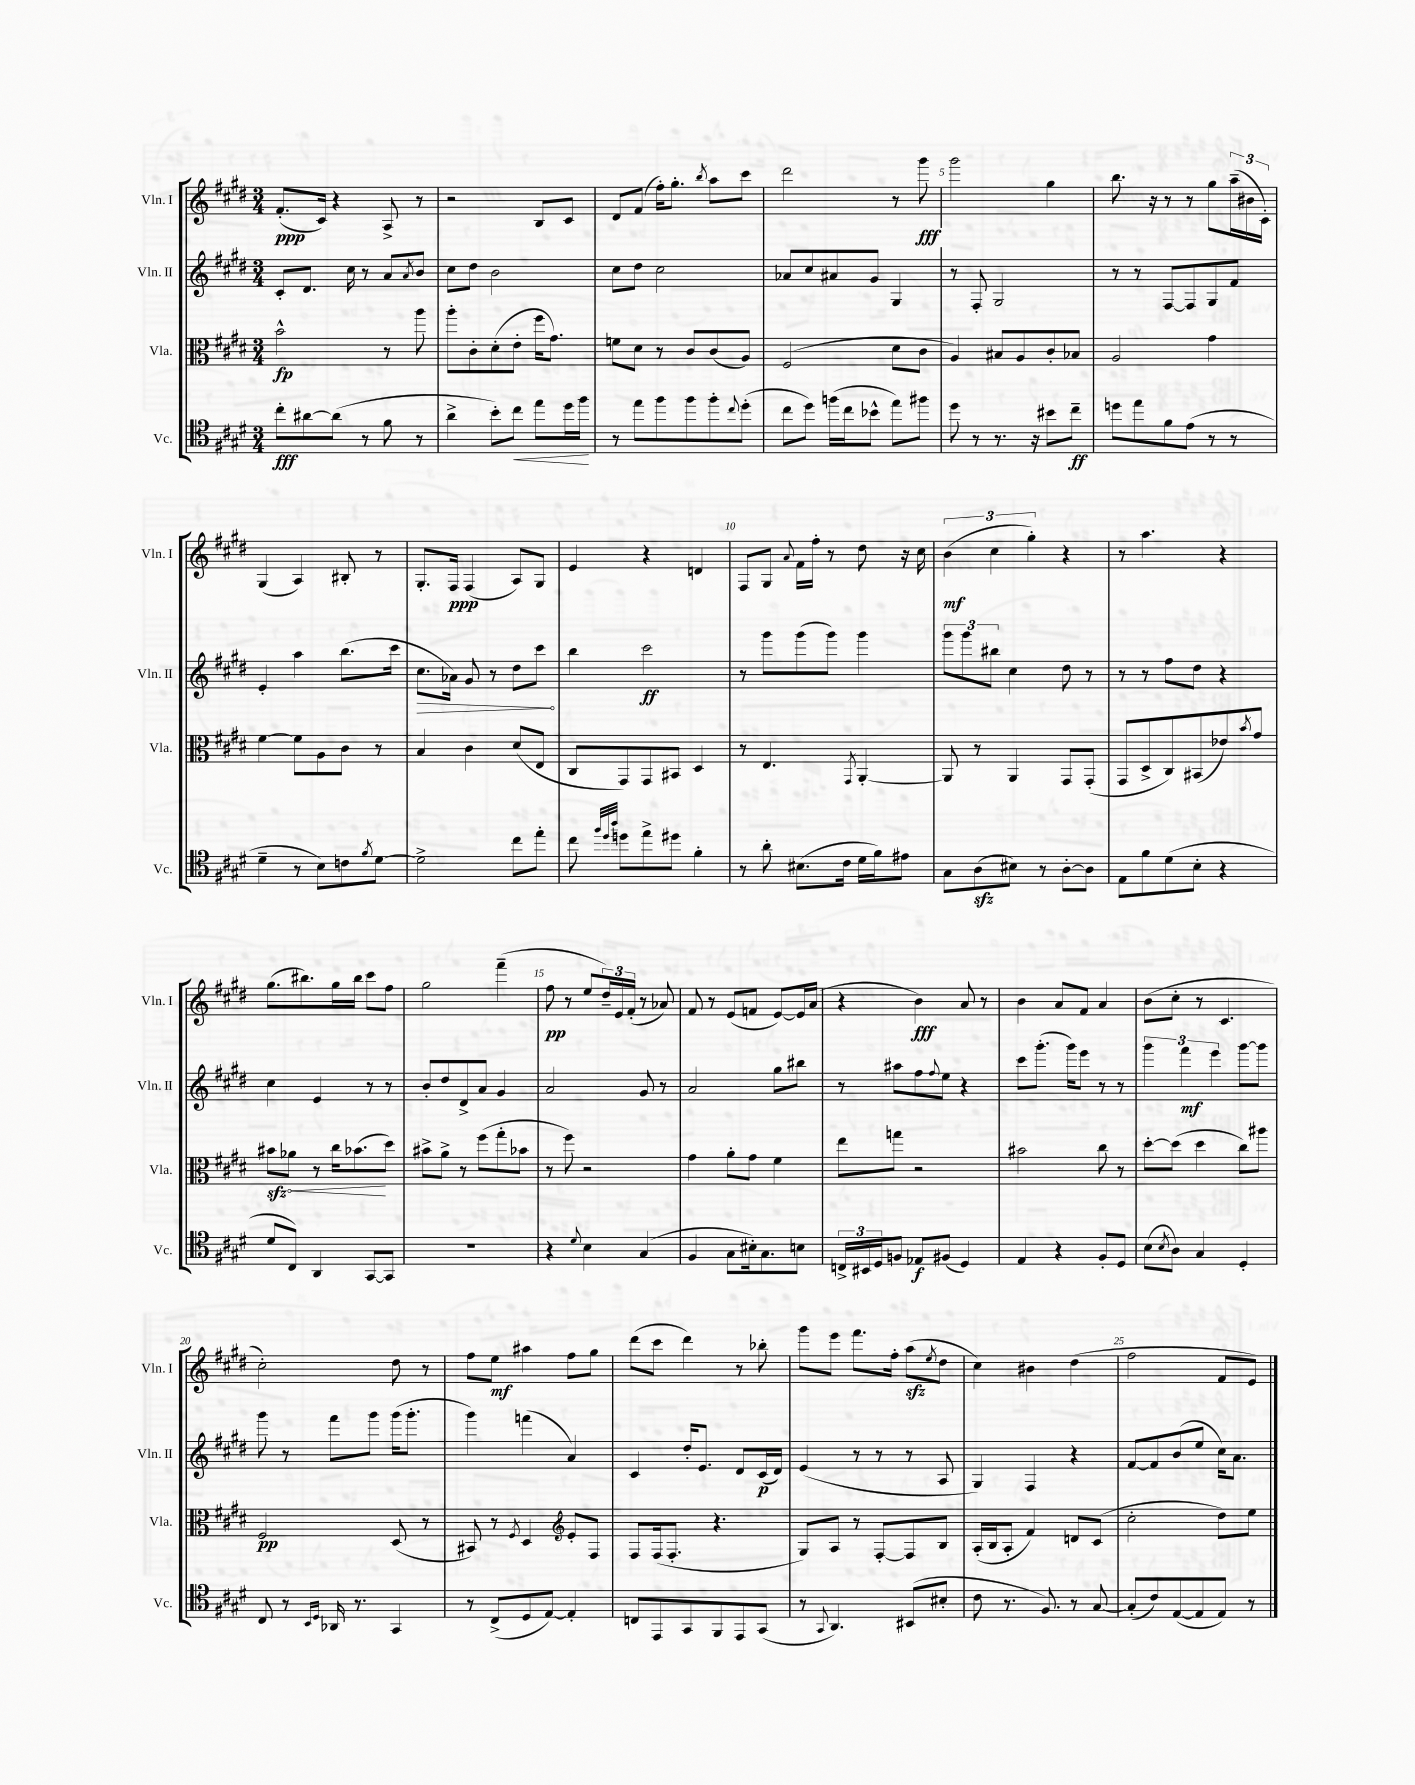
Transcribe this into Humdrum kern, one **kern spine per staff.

**kern	**kern	**kern	**kern
*staff4	*staff3	*staff2	*staff1
*clefC4	*clefC3	*clefG2	*clefG2
*k[f#c#g#d#]	*k[f#c#g#d#]	*k[f#c#g#d#]	*k[f#c#g#d#]
*M3/4	*M3/4	*M3/4	*M3/4
8cc#'\L	2b^^\	8c#'/L	(8.f#'/L
[8a#\	.	8.d#/J	.
.	.	.	16c#/Jk)
(8a#\]J	.	.	4r
.	.	16cc#\	.
8r	.	8r	.
8f#\	8r	8a/L	8A^/
.	.	8qa/	.
8r	8aa\	8b/J	8r
=	=	=	=
4a^\	8aa'\L	8cc#\L	2r
.	8c#'\	8dd#\J	.
8b'\L)	(8d#'\	2b\	.
8cc#\J	8e'\J	.	.
8ee\L	16ff#\LK	.	8B/L
.	8.g#\J)	.	.
16dd#\L	.	.	8c#/J
16ff#\JJ	.	.	.
=	=	=	=
8r	8f\L	8cc#\L	8d#/L
8ee\L	8d#\J	8dd#\J	(8f#/J
8ff#\	8r	2cc#\	16ff#'\LK)
.	.	.	8.gg#'\J
8ff#\	8c#/L	.	.
.	.	.	8qbb/
8ff#'\	(8c#/	.	8aa\L
8qqcc#/	.	.	.
(8dd#'\J	8A/J)	.	8ccc#\J
=	=	=	=
8cc#\L	(2F#/	8a-/L	2ddd#\
8dd#\J)	.	8cc#/	.
(16ff\LL	.	8a#/	.
16cc#\J	.	.	.
8b-^^\J	.	8g#/J	.
8ee\L)	8d#\L	4G#/	8r
8ff#\J	8c#\J	.	8ggg#\
=	=	=	=
8dd#\	4A/)	8r	2ggg#\
8r	.	8F#'/	.
8.r	8B#/L	2G#/	.
.	8A/	.	.
16r	.	.	.
8b#\L	8c#'/	.	4gg#\
8cc#~\J	8B-/J	.	.
=	=	=	=
8dd\L	2A/	8r	8.bb\
8ee\	.	8r	.
.	.	.	16r
8f#\	.	[8F#/L	8r
(8e\J	.	8F#/]	8r
8r	4g#\	8G#/	8gg#\L
8r	.	8f#/J	(24aa~\L
.	.	.	24b#\
.	.	.	24c#'\JJ)
=	=	=	=
4d#~\	[4f#\	4e'/	(4G#/
8r	8f#\]L	4aa\	4A/)
8B\L)	8A\	.	.
8c\	8c#\J	(8.bb\L	8B#'/
8qf#/	.	.	.
[8d#\J	8r	.	8r
.	.	16ccc#\Jk	.
=	=	=	=
2d#^\]	4B/	8.cc#\L	8.G#'/L
.	.	16a-\Jk)	16F#/Jk
.	4c#\	8g#/	(4F#/
.	.	8r	.
8cc#\L	(8d#/L	8dd#\L	8A/L)
8ee'\J	8E/J	8ccc#\J	8G#/J
=	=	=	=
8cc#\	8C#/L	4bb\	4e/
32qqff#/LLL	.	.	.
32qqdd#/	.	.	.
32qqaa/JJJ	.	.	.
8dd\L	8GG#/)	.	.
8ee^\	8GG#/	2ccc#\	4r
8dd#\J	8BB#/J	.	.
4f#'\	4D#/	.	4d/
=	=	=	=
8r	8r	8r	8F#/L
8a'\	4.E/	8ggg#\L	8G#/J
.	.	.	8qqa/
(8.B#\L	.	(8ggg#\	16f#\LL
.	.	.	16ff#'\JJ
.	.	8ggg#\J)	8r
16c#\Jk	.	.	.
.	8qGG#/	.	.
16d#\LL	[4AA'/	4ggg#\	8dd#\
16f#\J)	.	.	.
8e#\J	.	.	16r
.	.	.	16cc#\
=	=	=	=
8G#\L	8AA/]	12ggg#\L	(6b\
.	.	12ggg#\	.
(8A\	8r	.	.
.	.	12bb#\J	6cc#\
8B#\J)	4AA/	4cc#\	.
.	.	.	6gg#'\)
8r	.	.	.
[8A'\L	8GG#/L	8dd#\	4r
8A\]J	(8GG#'/J	8r	.
=	=	=	=
8E\L	8GG#/L	8r	8r
8f#\	8D#^/	8r	4.aa\
(8d#\	8C#/)	8ff#\L	.
8B'\J	(8BB#/	8dd#\J	.
4r	8e-/)	4r	4r
.	8qb/	.	.
.	8g#/J	.	.
=	=	=	=
8d#/L	8b#\L	4cc#\	(8.gg#\L
8C#/J)	8a-\J	.	.
.	.	.	8.bb#\)
4AA/	8r	4e/	.
.	16cc#\LK	.	16gg#\L
.	(8.b-\	.	16bb#\JJ
[8GG#/L	.	8r	8ccc#\L
8GG#/]J	8dd#\J)	8r	8ff#\J
=	=	=	=
2.r	8b#^\L	8b'/L	2gg#\
.	8a^\J	8dd#/	.
.	8r	8d#^/	.
.	(8ff#\L	8a/J	.
.	8gg#'\	4g#/	(4fff#~\
.	8b-\J	.	.
=	=	=	=
4r	8r	2a/	8ff#\
.	8ff#\)	.	8r
8qqd#/	.	.	.
4B\	2r	.	8ee/L
.	.	.	24dd#~/L)
.	.	.	24e/
.	.	.	(24f#'/JJ
(4G#/	.	8g#/	8r
.	.	8r	8a-/)
=	=	=	=
4F#/	4g#\	2a/	8f#/
.	.	.	8r
8G#\L	8a'\L	.	(8e/L
16B#'\k)	8g#\J	.	8f/J
8.G#\	.	.	.
.	4f#\	8gg#\L	[8e/L)
8B\J	.	8bb#\J	16e/]L
.	.	.	(16a/JJ
=	=	=	=
24C^/LL	8ee\L	8r	4r
24BB#/	.	.	.
24D#/J	.	.	.
8F/J	8gg\J	8aa#\L	.
8E-/L	2r	8ff#\	4b\)
.	.	8qqff#/	.
(8F#/J	.	8ee\J	.
4D#/)	.	4r	8a/
.	.	.	8r
=	=	=	=
4E/	2b#\	8ccc#\L	4b\
.	.	(8.ggg#'\J	.
4r	.	.	8a/L
.	.	16ggg#\LK)	.
.	.	8eee\J	8f#/J
8F#'/L	8cc#\	8r	4a/
8D#/J	8r	8r	.
=	=	=	=
(8B\L	[8dd#'\L	6ggg#\	(8b\L
8qB/	.	.	.
8A\J)	(8dd#\]J	.	8cc#'\J
.	.	6fff#\	.
4G#/	4dd#\	.	8r
.	.	6eee\	.
.	.	.	4.c#/
4D#'/	8cc#\L)	[8ggg#\L	.
.	8aa#\J	8ggg#\]J	.
=	=	=	=
8C#/	2F#/	8ggg#\	2cc#'\)
8r	.	8r	.
16qqBB/LL	.	.	.
16qqD#/JJ	.	.	.
16AA-/	.	8fff#\L	.
8.r	.	.	.
.	.	8ggg#\J	.
4GG#/	(8D#/	(16ggg#\LK	8dd#\
.	.	8.ggg#'\J	.
.	8r	.	8r
=	=	=	=
8r	8BB#/)	4ggg#\)	8ff#\L
(8C#^/L	8r	.	8ee\J
.	8qF#/	.	.
8D#/	4D#/	(4fff\	4aa#\
[8E/J)	.	.	.
*	*clefG2	*	*
4E'/]	8e'/L	4a/)	8ff#\L
.	8F#/J	.	8gg#\J
=	=	=	=
8C/L	8F#/L	4c#/	(8ddd#\L
8EE/	(16F#/k	.	8ccc#\J
.	8.F#'/J	.	.
8GG#/	.	16dd#'/LK	4ddd#\)
.	.	8.e/J	.
8FF#/	4.r	.	.
8EE/	.	8d#/L	8r
(8GG#/J	.	(16c#/L	8bb-'\
.	.	16d#/JJ)	.
=	=	=	=
8r	8G#/L)	(4e/	8ggg#\L
8qqGG#/	.	.	.
4.AA/)	8A/J	.	8eee\J
.	8r	8r	8.fff#\L
.	[8F#'/L	8r	.
.	.	.	16ff#'\Jk
(8BB#/L	8F#/]	8r	(8aa\L
.	.	.	8qee/
8B#'/J	8B/J	8A/	8dd#\J
=	=	=	=
8c#\	(16A'/LL	4G#/)	4cc#\)
.	16B/J	.	.
8.r	8A'/J	.	.
.	4f#/)	4F#/	4b#\
8.F#/)	.	.	.
8r	8d/L	4r	(4dd#\
[8G#/	(8c#/J	.	.
=	=	=	=
(8G#'/]L	2cc#'\	[8f#/L	2ff#\
8c#/)	.	8f#/]	.
([8E/	.	(8b/	.
8E/]	.	8ee/J	.
8E/J)	8dd#\L)	16cc#\LK)	8f#/L
.	.	8.a\J	.
8r	8ee\J	.	8e/J)
==	==	==	==
*-	*-	*-	*-
